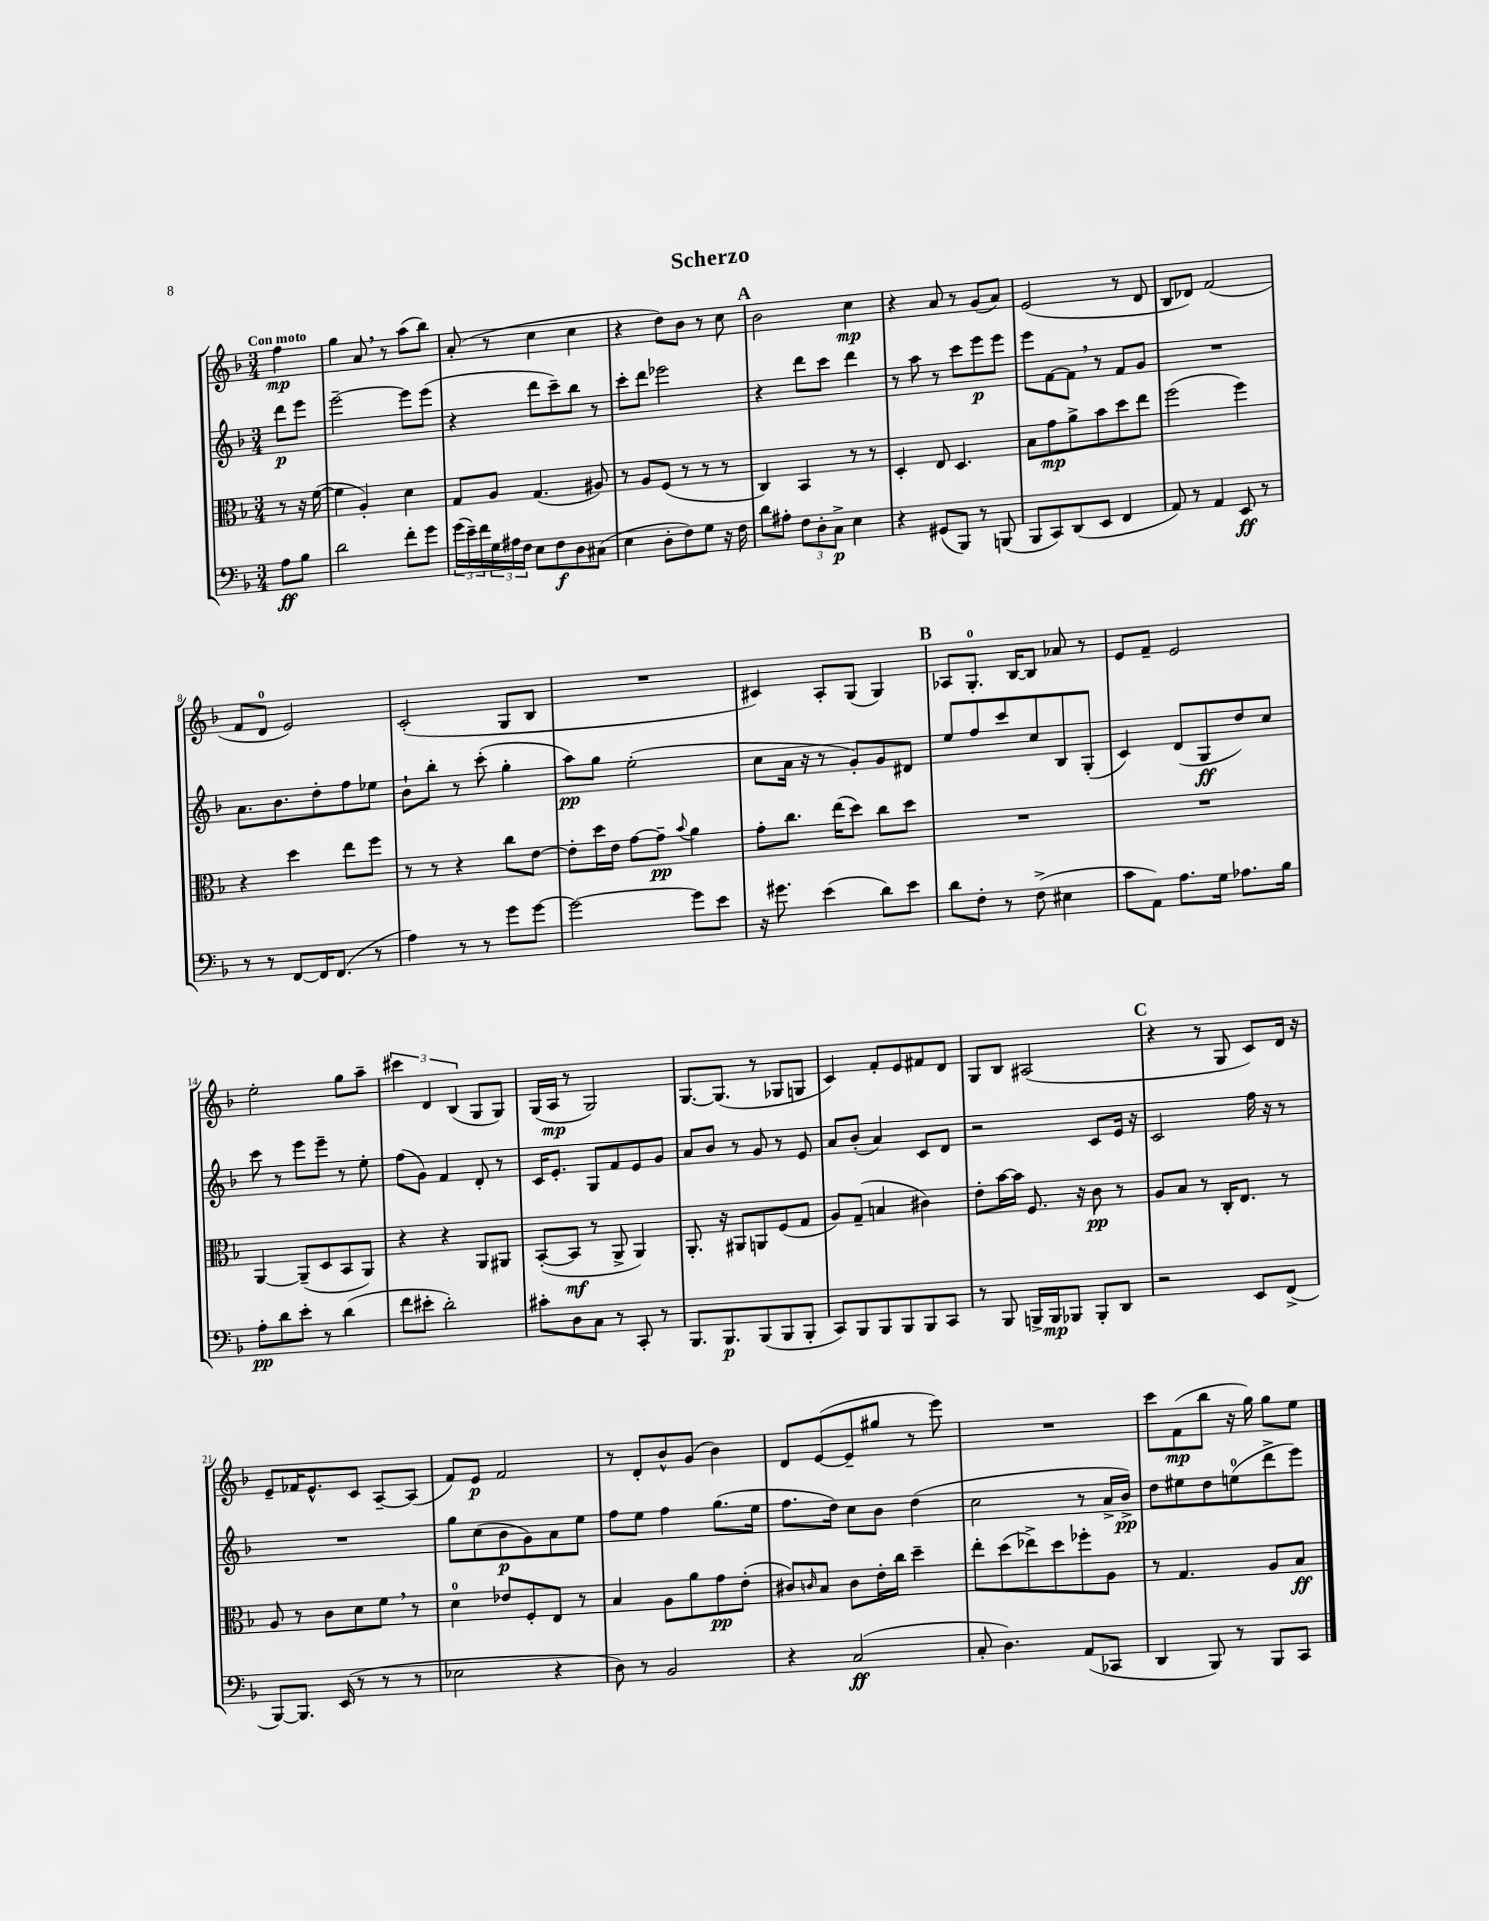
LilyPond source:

\header { title = "Scherzo" }
<<
\new StaffGroup <<
\new Staff = "s0" {
    \clef treble \key f \major \numericTimeSignature \time 3/4 \partial 4 \tempo "Con moto"
    f''4\mp |
    g''4 a'8 \breathe r8 a''8( bes''8) |
    a'8-.( r8 c''4 c''4 |
    r4 d''8) bes'8 r8 c''8 |
    \mark \markup { \bold "A" } bes'2 c''4\mp |
    r4 a'8 r8 g'8( a'8) |
    e'2( r8 d'8 |
    bes8 des'8) f'2( |
    f'8 d'8-0 e'2) |
    c'2-.( g8 bes8 |
    R2. |
    cis'4) a8-. g8( g4) |
    \mark \markup { \bold "B" } aes8 g8.-0-. bes16~ bes8 aes'8 r8 |
    e'8 f'8-- e'2 |
    e''2-. g''8 a''8-- |
    \tuplet 3/2 { cis'''4 d'4 bes4( } g8 g8) |
    g16( a16\mp r8 g2) |
    g8.~ g8.( r8 ges8 g8 |
    c'4) f'8-. e'8 fis'8 d'8 |
    g8 bes8 ais2( |
    \mark \markup { \bold "C" } r4 r8 g8 c'8) d'16 r16 |
    e'8-- fes'16 e'8.-^ c'8 a8~-- a8( |
    f'8) e'8\p f'2 |
    r8 d'8-. bes'8-^ g'8( bes'4) |
    d'8 e'8~( e'8-- gis''8 r8 e'''8) |
    R2. |
    c'''8 f'8\mp( bes''8 r16 g''16) g''8 e''8 \bar "|." |
}
\new Staff = "s1" {
    \clef treble \key f \major \numericTimeSignature \time 3/4 \partial 4
    d'''8\p e'''8 |
    e'''2~-- e'''8 e'''8( |
    r4 d'''8 c'''8--) bes''8 r8 |
    c'''8-. d'''8 ees'''2 |
    \mark \markup { \bold "A" } r4 d'''8 c'''8 d'''4 |
    r8 a''8 r8 c'''8 e'''8\p e'''8 |
    e'''8 f'8~ f'8 \breathe r8 f'8 g'8 |
    R2. |
    a'8. bes'8. d''8-. f''8 ees''8 |
    bes'8-! bes''8-. r8 c'''8-.( g''4-. |
    a''8\pp) g''8 e''2-.( |
    c''8 a'16 r16 r8 g'8-.) g'8 dis'8 |
    \mark \markup { \bold "B" } e''8 f''8 c'''8 c''8 bes8 g8-.( |
    c'4) d'8( g8\ff d''8) c''8 |
    c'''8 r8 e'''8 e'''8-- r8 e''8-. |
    f''8( g'8) f'4 d'8-. r8 |
    c'16 e'8.-. g8 f'8 e'8 g'8 |
    a'8 bes'8 r8 g'8 r8 e'8 |
    a'8 bes'8-.( a'4) c'8 d'8 |
    r2 c'8 e'16 r16 |
    \mark \markup { \bold "C" } c'2 f''16 r16 r8 |
    R2. |
    g''8 c''8( bes'8\p g'8) a'8 e''8 |
    f''8 e''8 f''4 g''8.( e''16 |
    f''8. d''16) c''8 bes'8 d''4( |
    c''2 r8 a'16-> bes'16->\pp) |
    d''8 eis''8 d''8 e''8-0( d'''8-> e'''8) \bar "|." |
}
\new Staff = "s2" {
    \clef alto \key f \major \numericTimeSignature \time 3/4 \partial 4
    r8 r16 f'16~( |
    f'4 a4-.) d'4 |
    g8 a8 g4.( ais8) |
    r8 a8 f8( r8 r8 r8 |
    \mark \markup { \bold "A" } c4) bes,4 r8 r8 |
    d4-. e8 d4. |
    bes8 g'8\mp a'8-> bes'8 d''8 e''8 |
    f''2( f''4) |
    r4 d''4 e''8 f''8 |
    r8 r8 r4 c''8 e'8~ |
    e'8-. d''16 e'16 g'8~ g'8--\pp \appoggiatura { bes'8 } a'4 |
    g'8-. c''8. e''16( d''8) c''8 d''8 |
    \mark \markup { \bold "B" } R2. |
    R2. |
    a,4~ a,8--( d8 bes,8 a,8) |
    r4 r4 a,8 ais,8 |
    bes,8~-.( bes,8\mf r8 a,8-> a,4) |
    a,8.-. r16 ais,8 a,8 f8( g8 |
    a8) g8--( b4 cis'4) |
    e'8-. bes'16~ bes'16 f8. r16 c'8\pp r8 |
    \mark \markup { \bold "C" } a8 bes8 r8 c16-. e8. r8 |
    a8 r8 c'8 d'8 f'8 \breathe r8 |
    d'4-0 ees'8 f8-. e8 r8 |
    bes4 a8 a'8 g'8\pp e'8-.( |
    cis'8) \grace { c'16 } bes8 c'8 e'16-. c''16 d''4-- |
    e''8-. d''8( ees''8->) d''8 fes''8-. a8 |
    r8 g4. a8 bes8\ff \bar "|." |
}
\new Staff = "s3" {
    \clef bass \key f \major \numericTimeSignature \time 3/4 \partial 4
    a8\ff bes8 |
    d'2 f'8-. g'8 |
    \tuplet 3/2 { g'16( e'16--) f'16 } \tuplet 3/2 { g16 ais16 f16 } e8 f8\f d8 cis8( |
    e4 d8-. f8) g8 r16 f16 |
    \mark \markup { \bold "A" } d'8 ais8-. \tuplet 3/2 { f8 d8-. c8->\p } e4 |
    r4 gis,8( bes,,8) r8 b,,8( |
    bes,,8 c,8) d,8( e,8 f,4 |
    a,8) r8 a,4 e,8\ff r8 |
    r8 r8 f,8~ f,16 f,8.( r8 |
    a4) r8 r8 g'8 g'8~ |
    g'2~ g'8 e'8 |
    r16 gis'8. e'4( d'8) e'8 |
    \mark \markup { \bold "B" } d'8 f8-. r8 f8->( eis4 |
    c'8 a,8) a8. g16 aes8. bes16 |
    a8-.\pp d'8 e'8-. r8 d'4( |
    f'8 eis'8-. d'2-.) |
    cis'8-. d8 c8 r8 c,8-. r8 |
    bes,,8. bes,,8.\p bes,,8( bes,,8 bes,,8-. |
    c,8) bes,,8 bes,,8 bes,,8 bes,,8 c,8 |
    r8 bes,,8 b,,16-> b,,16\mp bes,,8 bes,,8-. d,8 |
    \mark \markup { \bold "C" } r2 e,8 f,8->( |
    bes,,8~) bes,,8. e,16( r8 r8 r8 |
    ees2 r4 |
    d8) r8 bes,2 |
    r4 c2\ff( |
    c8-. d4.) a,8( ces,8 |
    d,4 bes,,8) r8 bes,,8 c,8 \bar "|." |
}
>>
>>
